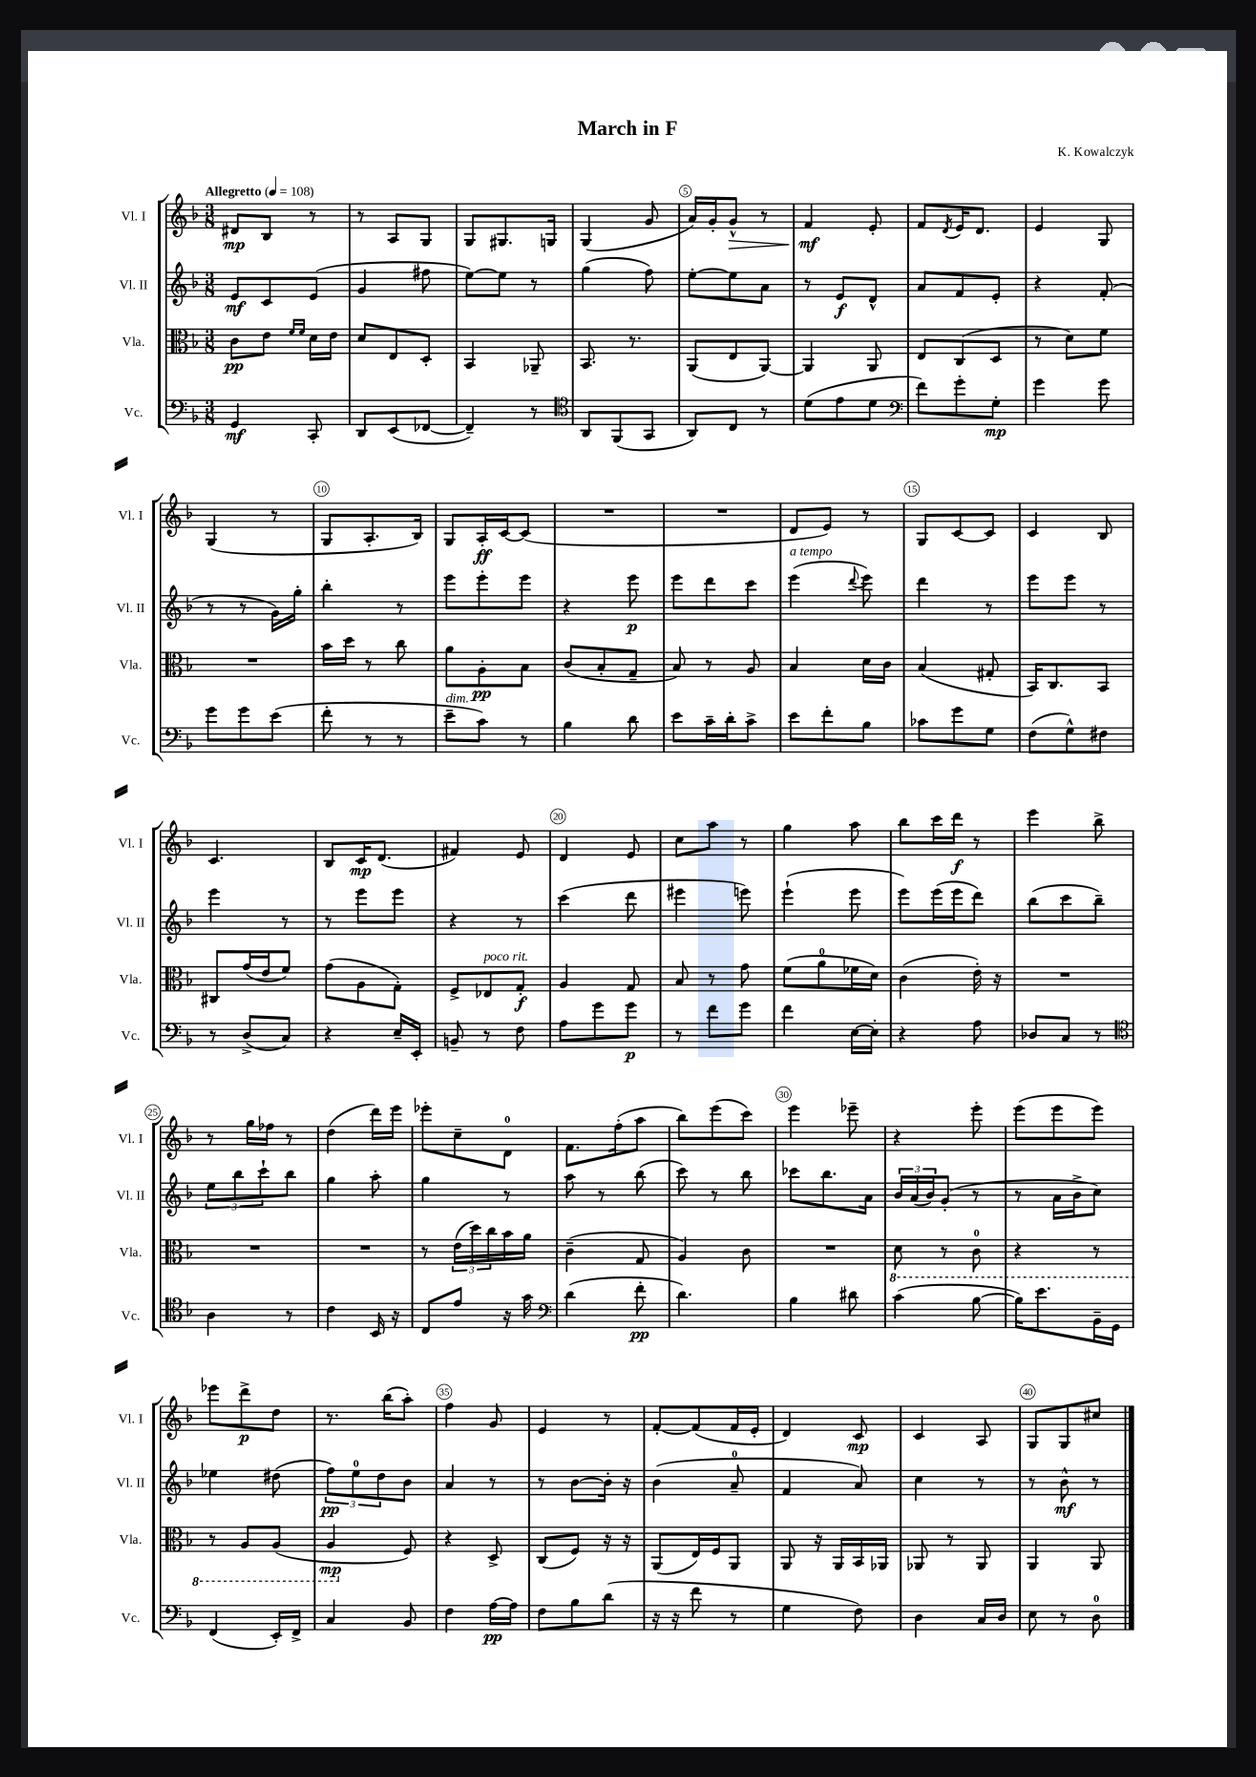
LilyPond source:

\header { title = "March in F" composer = "K. Kowalczyk" }
<<
\new StaffGroup <<
\new Staff = "s0" \with { instrumentName = "Vl. I" shortInstrumentName = "Vl. I" } {
    \clef treble \key f \major \numericTimeSignature \time 3/8 \tempo "Allegretto" 4 = 108
    dis'8\mp bes8 r8 |
    r8 a8 g8 |
    g8 gis8. g16 |
    g4( g'8 |
    a'16) g'16-. g'8-^\> r8 |
    f'4\mf\! e'8-. |
    f'8 \acciaccatura { d'8 } e'16 d'8. |
    e'4 g8 |
    g4( r8 |
    g8 a8.-. bes16) |
    g8 a16-.\ff c'16~ c'8( |
    R4. |
    R4. |
    d'8 e'8) r8 |
    g8 c'8~ c'8 |
    c'4 bes8 |
    c'4. |
    bes8 c'16\mp d'8.( |
    fis'4) e'8 |
    d'4 e'8 |
    c''8 a''8 r8 |
    g''4 a''8 |
    bes''8 c'''16 d'''16\f r8 |
    e'''4 bes''8-> |
    r8 g''16 fes''16 r8 |
    d''4( d'''16) e'''16 |
    ees'''8-. c''8-- d'8-0 |
    f'8. f''16-.( a''8 |
    bes''8) e'''8( c'''8) |
    e'''4 ees'''8-- |
    r4 e'''8-. |
    e'''8( e'''8 e'''8) |
    ees'''8 d'''8->\p d''8 |
    r8. bes''16( a''8-.) |
    f''4 g'8 |
    e'4 r8 |
    f'8~-. f'8( f'16 e'16-. |
    d'4) c'8\mp |
    c'4 a8 |
    g8 g8 cis''8 \bar "|." |
}
\new Staff = "s1" \with { instrumentName = "Vl. II" shortInstrumentName = "Vl. II" } {
    \clef treble \key f \major \numericTimeSignature \time 3/8
    e'8\mf c'8 e'8( |
    g'4 fis''8 |
    e''8~) e''8 r8 |
    g''4( f''8) |
    e''8~-. e''8 a'8 |
    r8 e'8\f d'8-^ |
    a'8 f'8 e'8-. |
    r4 f'8-.( |
    r8 r8 g'16) g''16-. |
    bes''4-. r8 |
    e'''8 e'''8-. e'''8 |
    r4 e'''8\p |
    e'''8 d'''8 c'''8 |
    e'''4^\markup { \italic "a tempo" }( \appoggiatura { d'''8 } e'''8) |
    d'''4 r8 |
    e'''8 e'''8 r8 |
    e'''4 r8 |
    r8 e'''8 e'''8 |
    r4 r8 |
    c'''4( d'''8 |
    eis'''4 e'''8) |
    e'''4-!( e'''8 |
    e'''8) e'''16( e'''16 d'''8) |
    bes''8( c'''8 bes''8--) |
    \tuplet 3/2 { e''8 bes''8 c'''8-! } bes''8 |
    g''4 a''8-. |
    g''4 r8 |
    a''8 r8 bes''8( |
    c'''8) r8 bes''8 |
    ces'''8 bes''8. a'16 |
    \tuplet 3/2 { bes'16 a'16( bes'16) } g'8-.( r8 |
    r8 a'16 bes'16-> c''8) |
    ees''4 dis''8( |
    \tuplet 3/2 { f''8\pp) e''8-0 d''8 } bes'8 |
    a'4 r8 |
    r8 bes'8~ bes'16-. r16 |
    bes'4( a'8-0-- |
    f'4 a'8) |
    c''4 r8 |
    r8 bes'8-^\mf r8 \bar "|." |
}
\new Staff = "s2" \with { instrumentName = "Vla." shortInstrumentName = "Vla." } {
    \clef alto \key f \major \numericTimeSignature \time 3/8
    c'8\pp e'8 \grace { f'16 f'16 } d'16 e'16 |
    d'8 e8 d8-. |
    bes,4 aes,8-- |
    bes,8. r8. |
    a,8( e8 a,8~) |
    a,4 a,8 |
    e8 c8( d8 |
    r8 d'8) f'8 |
    R4. |
    bes'16 d''16 r8 c''8 |
    a'8 a8-.\pp bes8 |
    c'8( bes8-. g8-- |
    bes8) r8 a8 |
    bes4 d'16 c'16 |
    bes4( gis8-. |
    bes,16) c8. bes,8 |
    cis8 g'16( e'16 f'8) |
    g'8( a8 g8-.) |
    f8-> ees8^\markup { \italic "poco rit." } g8-.\f |
    a4 g8 |
    bes8 r8 g'8 |
    f'8( a'8-0 fes'16 d'16) |
    c'4( e'16-.) r16 |
    R4. |
    R4. |
    R4. |
    r8 \tuplet 3/2 { e'16( d''16) c''16 } bes'16 a'16 |
    c'4--( g8 |
    a4) c'8 |
    R4. |
    \ottava #-1 d8 r8 c8-0 |
    r4 r8 |
    r8 a,8 a,8( |
    a,4\mp \ottava #0 f8) |
    r4 d8-> |
    c8( f8) r16 r16 |
    a,8( e16) f16 a,8 |
    a,8 r16 a,16 bes,16 aes,16 |
    aes,8 r8 aes,8 |
    a,4 a,8 \bar "|." |
}
\new Staff = "s3" \with { instrumentName = "Vc." shortInstrumentName = "Vc." } {
    \clef bass \key f \major \numericTimeSignature \time 3/8
    g,4\mf c,8-. |
    d,8 e,8( fes,8~ |
    fes,4--) r8 |
    \clef tenor a,8 f,8( g,8 |
    a,8) c8 r8 |
    d'8( e'8 d'8 |
    \clef bass f'8) g'8-. g8-.\mp |
    g'4 g'8 |
    g'8 g'8 e'8( |
    f'8-. r8 r8 |
    e'8--^\markup { \italic "dim." } c'8) r8 |
    bes4 d'8 |
    e'8 c'16-- d'16-. c'8-> |
    e'8 f'8-. bes8 |
    ces'8 g'8 g8 |
    f8( g8-^) fis8 |
    r8 d8->( c8) |
    r4 e16-- e,16-. |
    b,8-- r8 f8 |
    a8 g'8 g'8\p |
    r8 f'8 g'8 |
    f'4 e16~ e16-. |
    r4 a8 |
    des8 c8 r8 |
    \clef tenor a4 r8 |
    c'4 bes,16 r16 |
    c8 e'8 r16 g'16 |
    \clef bass d'4( f'8-.\pp |
    d'4.) |
    bes4 dis'8 |
    c'4( bes8~ |
    bes16) e'8. bes,16-- g,16 |
    f,4( e,16-.) f,16-> |
    c4 bes,8 |
    f4 a16~\pp a16 |
    f8 bes8 d'8( |
    r16 r16 f'8 r8 |
    g4 f8) |
    d4 c16 d16 |
    e8 r8 d8-0 \bar "|." |
}
>>
>>
\layout { \context { \Score \override BarNumber.break-visibility = ##(#f #t #t) barNumberVisibility = #(every-nth-bar-number-visible 5) \override BarNumber.stencil = #(make-stencil-circler 0.1 0.3 ly:text-interface::print) } }
